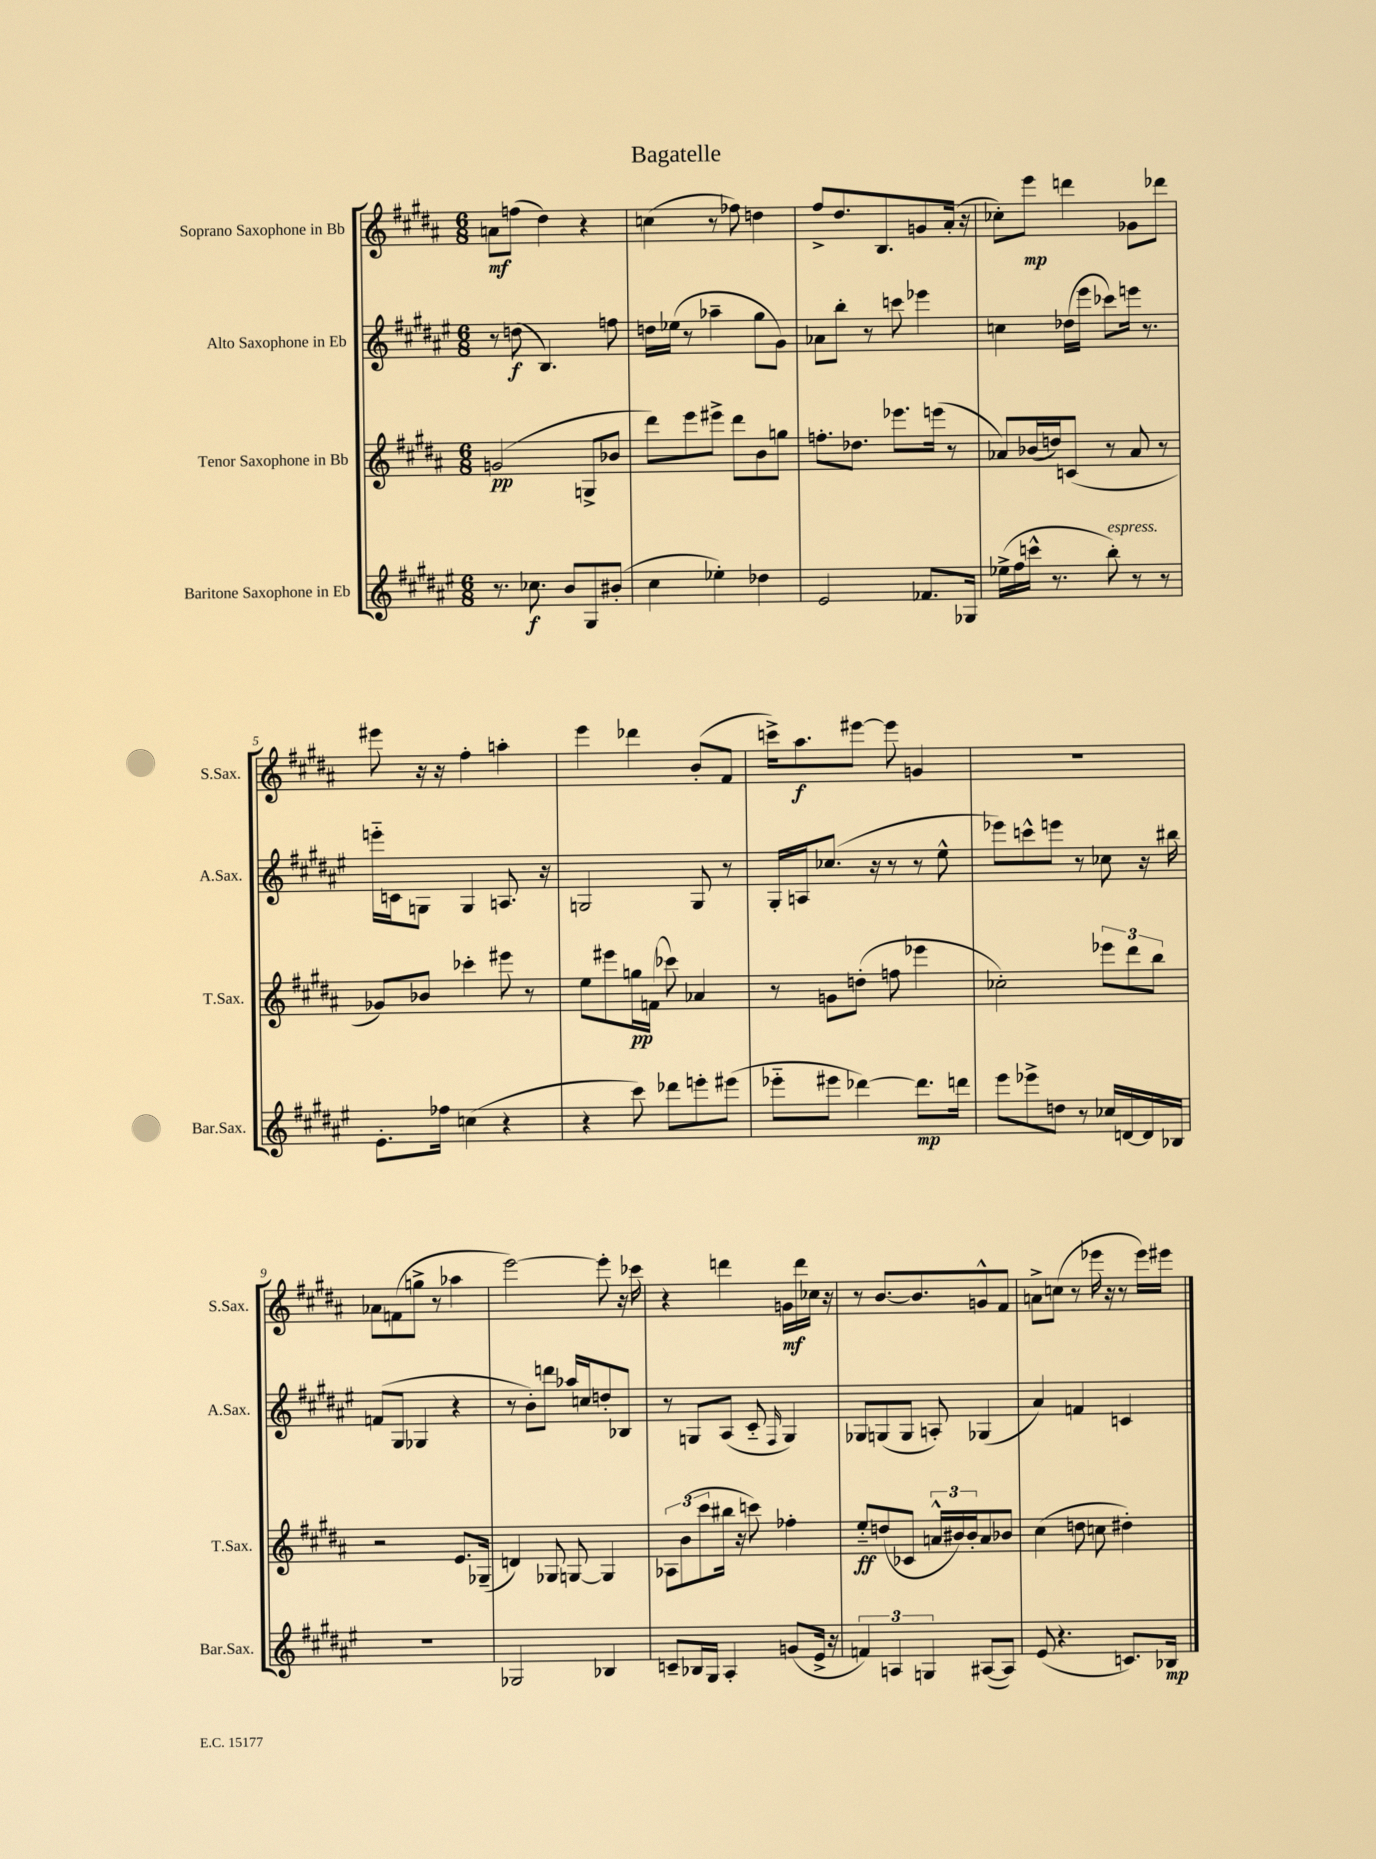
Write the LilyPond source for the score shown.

\header { title = "Bagatelle" }
<<
\new StaffGroup <<
\new Staff = "s0" \with { instrumentName = "Soprano Saxophone in Bb" shortInstrumentName = "S.Sax." } {
    \clef treble \key b \major \numericTimeSignature \time 6/8
    a'8\mf f''8( dis''4) r4 |
    c''4( r8 fes''8) d''4 |
    fis''8-> dis''8. b8. g'8 ais'16-.( r16 |
    ces''8-.) e'''8\mp d'''4 ges'8 des'''8 |
    eis'''8 r16 r16 fis''4-. a''4-. |
    e'''4 des'''4 b'8-.( fis'8 |
    c'''16->) ais''8.\f eis'''8~ eis'''8 g'4 |
    R2. |
    aes'8 f'8( g''8-> r8 aes''4 |
    e'''2~) e'''8-. r16 ces'''16 |
    r4 d'''4 g'16\mf d'''16 ces''16 r16 |
    r8 b'8.~ b'8. g'8-^ fis'8 |
    a'8-> c''8( r8 ees'''16 r16 r8 ees'''16) eis'''16 \bar "|." |
}
\new Staff = "s1" \with { instrumentName = "Alto Saxophone in Eb" shortInstrumentName = "A.Sax." } {
    \clef treble \key fis \major \numericTimeSignature \time 6/8
    r8 d''8\f( b4.) f''8 |
    d''16 ees''16( r8 aes''4-- gis''8 gis'8) |
    aes'8 b''8-. r8 c'''8 ees'''4 |
    c''4 des''16( eis'''16 ces'''8) e'''16 r8. |
    e'''16-_ c'16 g8 g4 a8. r16 |
    g2 g8 r8 |
    gis16-. a16 ces''8.( r16 r8 r8 eis''8-^ |
    ees'''8) c'''8-^ e'''8 r8 ces''8 r16 bis''16 |
    f'8( gis8 ges4 r4 |
    r8 b'8-.) d'''8 aes''16 c''16 d''8-. bes8 |
    r8 g8 ais8( cis'8-_ \grace { fis16 } g4) |
    ges8 g8( g8 a8-.) ges4( |
    ais'4) f'4 c'4 \bar "|." |
}
\new Staff = "s2" \with { instrumentName = "Tenor Saxophone in Bb" shortInstrumentName = "T.Sax." } {
    \clef treble \key b \major \numericTimeSignature \time 6/8
    g'2\pp( g8-> bes'8 |
    dis'''8) e'''8 eis'''8-> dis'''8 b'8 g''8 |
    f''8.-. des''8. ees'''8. e'''16( r8 |
    aes'8) bes'16( d''16) c'8( r8 aes'8 r8 |
    ges'8) bes'8 ces'''4-. eis'''8 r8 |
    e''8 eis'''8 g''16\pp f'16( ces'''8) aes'4 |
    r8 g'8 d''8-.( f''8 ees'''4 |
    ces''2-.) \tuplet 3/2 { ees'''8 dis'''8 b''8 } |
    r2 e'8. ges16--( |
    d'4) ges8 g8~ g4 |
    \tuplet 3/2 { aes8 b'8( cis'''8 } bis''16 r16 c'''8) fes''4-. |
    e''8-_\ff d''8( ces'8 \tuplet 3/2 { a'16-^ bis'16) bis'16-. } a'8 bes'8 |
    cis''4( d''8 c''8 dis''4-.) \bar "|." |
}
\new Staff = "s3" \with { instrumentName = "Baritone Saxophone in Eb" shortInstrumentName = "Bar.Sax." } {
    \clef treble \key fis \major \numericTimeSignature \time 6/8
    r8. ces''8.\f b'8 gis8 bis'8-.( |
    cis''4 ees''4-.) des''4 |
    eis'2 fes'8. ges16 |
    ees''16->( fis''16 c'''16-^ r8. b''8-.^\markup { \italic "espress." }) r8 r8 |
    eis'8.-. fes''16 c''4( r4 |
    r4 cis'''8) des'''8 e'''8-. eis'''8( |
    ees'''8-_ eis'''8 des'''4~) des'''8.\mp d'''16 |
    eis'''8 ees'''8-> d''8 r8 ces''16 d'16~ d'16 bes16 |
    R2. |
    ges2 bes4 |
    c'8-- bes16 gis16 ais4-. g'8( eis'16-> r16 |
    \tuplet 3/2 { f'4) a4 g4 } ais8~( ais8) |
    eis'8( r4. c'8.) bes16\mp \bar "|." |
}
>>
>>
